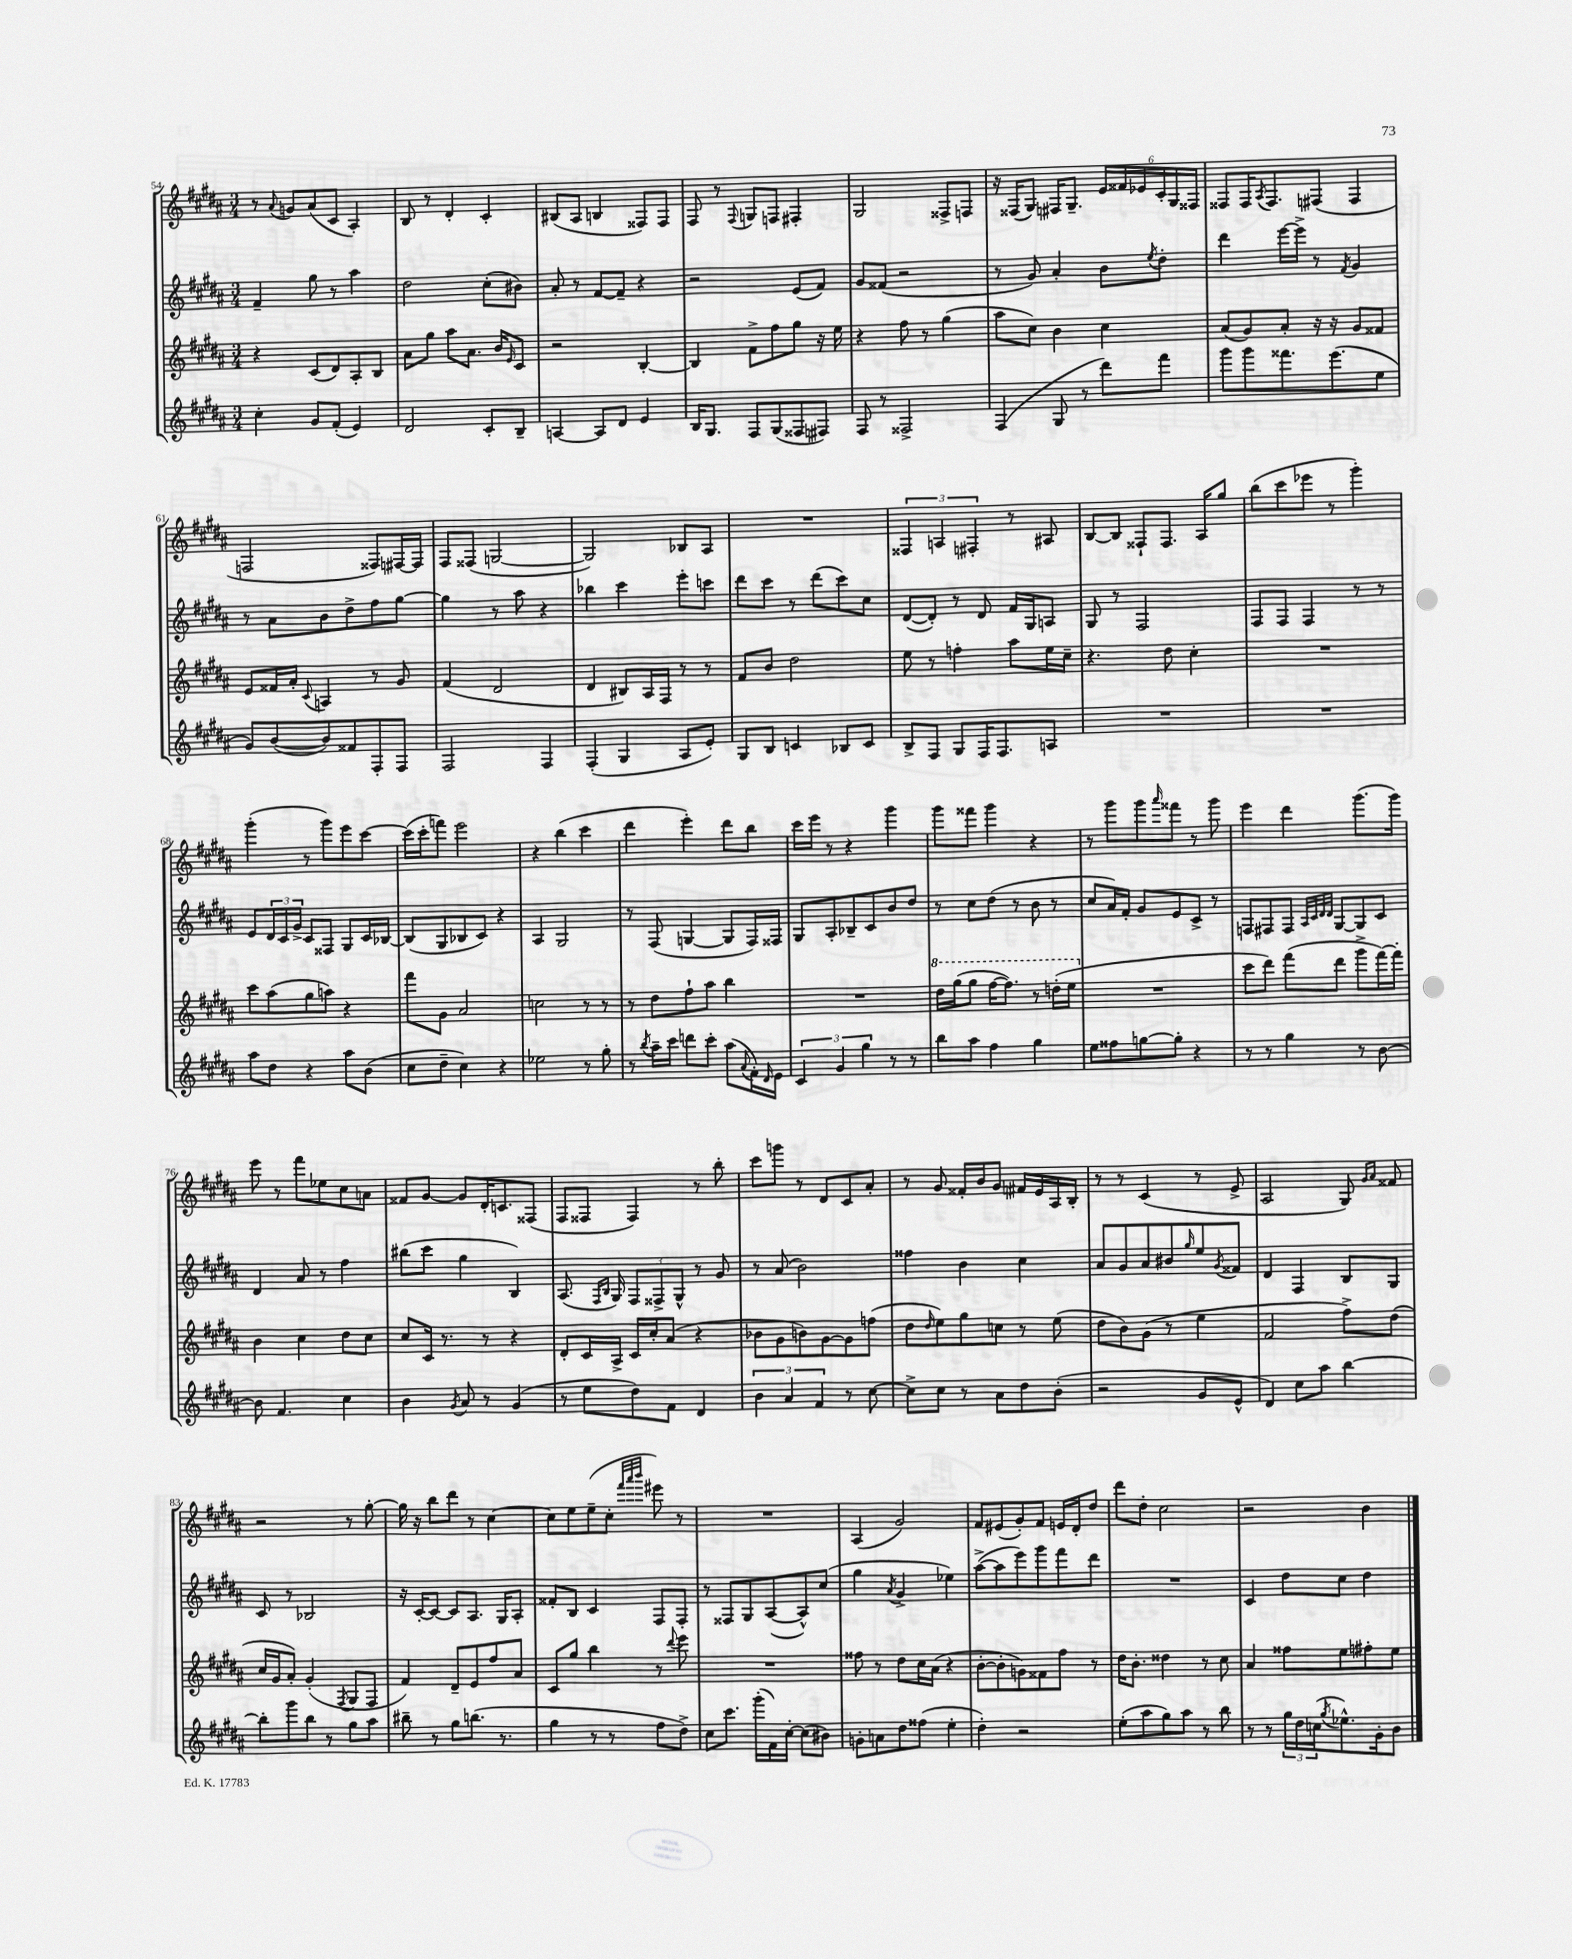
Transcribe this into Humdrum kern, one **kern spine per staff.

**kern	**kern	**kern	**kern
*part4	*part3	*part2	*part1
*staff4	*staff3	*staff2	*staff1
*clefG2	*clefG2	*clefG2	*clefG2
*k[f#c#g#d#a#]	*k[f#c#g#d#a#]	*k[f#c#g#d#a#]	*k[f#c#g#d#a#]
*M3/4	*M3/4	*M3/4	*M3/4
=54	=54	=54	=54
4cc#'\	4r	4f#~/	8r
.	.	.	8qqa#/
.	.	.	8gn/L
8g#/L	(8c#/L	8gg#\	(8a#/
(8f#'/J	8d#/)	8r	8c#/J
4e/)	8A#'/	4aa#\	4A#'/)
.	8B/J	.	.
=55	=55	=55	=55
2d#/	8a#\L	2dd#\	8B/
.	8gg#\J	.	8r
.	8aa#\L	.	4d#'/
.	8.a#\J	.	.
8c#'/L	.	(8cc#'\L	4c#'/
.	16b/KL	.	.
.	16qqe/	.	.
8B~/J	8c#/J	8b#X\J)	.
=56	=56	=56	=56
[4An/	2r	8a#'/	(8B#X/L
.	.	8r	8A#/J
8A/L]	.	[8f#/L	4Bn/
8d#/J	.	8f#~/J]	.
4e/	[4B'/	4r	8F##X/L)
.	.	.	8F##/J
=57	=57	=57	=57
16B/KL	4B/]	2r	8F#/
8.G#/J	.	.	.
.	.	.	8r
.	.	.	8qqF#/
8F#/L	8f#^\L	.	8Gn/L
(8G#/	8ff#\	.	8Fn/J
8F##X/	8gg#\J	(8e/L	4F#X'/
8F#X/J)	16r	8f#/J)	.
.	16ee\	.	.
=58	=58	=58	=58
8F#/	4r	8g#/L	2G#/
8r	.	(8f##X/J	.
2F##X^/	8ff#\	2r	.
.	8r	.	.
.	(4gg#\	.	8F##X^/L
.	.	.	8Fn/J
=59	=59	=59	=59
(4F#/	8aa#\L	8r	16r
.	.	.	(16F##X/KL
.	8cc#\J)	8g#/)	8G#/J)
8G#/	4b\	4a#'/	16F#X/KL
.	.	.	8.G#~/J
8r	.	.	.
8ddd#\L)	4cc#\	8b\L	24e/LL
.	.	.	24f##X/
.	.	.	24e-X/
.	.	8qee/	.
8fff#\J	.	8dd#'\J	24c#'/
.	.	.	24G#/
.	.	.	24F##X/JJ
=60	=60	=60	=60
8ggg#\L	(8a#/L	4ddd#\	8F##X/L
8ggg#\	8g#/)	.	16F##/K
.	.	.	8qA#/
.	.	.	8.F##/
8.fff##X\	8a#'/J	[16eee\LL	.
.	.	16eee^\JJ]	.
.	16r	8r	(8F#X/J
(8.eee\	16r	.	.
.	.	8qf#/	.
.	8g#/L	4g#/	4F#/
8ee\J	8f##X/J	.	.
!!LO:LB:g=z
=61	=61	=61	=61
8g#/L)	8e/L	8r	2Fn/
([8b/	16f##X/L	8a#\L	.
.	16a#'/JJ	.	.
.	8qqc#/	.	.
8b/])	4An/	8b\	.
8f##X/	.	8dd#^\	.
8F#'/	8r	8ff#\	8F##X/L)
8F#/J	8g#/	[8gg#\J	[16F#X/L
.	.	.	16F#/JJ]
=62	=62	=62	=62
2F#/	(4f#/	4gg#\]	8F#/L
.	.	.	(8F##X/J
.	2d#/	8r	[2Gn/
.	.	8aa#\	.
4F#/	.	4r	.
=63	=63	=63	=63
(4F#'/	4d#/	4bb-X\	2G/])
4G#/	8B#X/L)	4ccc#\	.
.	16A#/L	.	.
.	16F#/JJ	.	.
8A#/L	8r	8eee'\L	8B-X/L
8e'/J)	8r	8cccn\J	8A#/J
=64	=64	=64	=64
8G#/L	8f#/L	8ddd#\L	2.r
8B/J	8b/J	8ccc#\J	.
4cn/	2dd#\	8r	.
.	.	(8ddd#\L	.
8B-X/L	.	8ccc#\)	.
8c/J	.	8cc#\J	.
=65	=65	=65	=65
8B^/L	8ee\	([8d#/L	6F##X/
8F#/J	8r	8d#'/J])	.
.	.	.	6An/
8G#/L	4ffn'\	8r	.
.	.	.	6F#X'/
16F#/K	.	8d#/	.
8.F#/	.	.	.
.	8aa#\L	16f#/LL	8r
.	.	16G#/J	.
8An/J	16ee\L	8An/J	8A#X/
.	16cc#~\JJ	.	.
=66	=66	=66	=66
2.r	4.r	8G#/	[8B/L
.	.	8r	8B/J]
.	.	2F#/	8F##X`/L
.	8dd#\	.	8.F##/J
.	4cc#'\	.	.
.	.	.	16A#/KL
.	.	.	8gg#/J
=67	=67	=67	=67
2.r	2.r	8F#/L	(8bb\L
.	.	8F#/J	8ccc#\
.	.	4F#/	8eee-X\J
.	.	.	8r
.	.	8r	4ggg#'\)
.	.	8r	.
!!LO:LB:g=z
=68	=68	=68	=68
8aa#\L	8ccc#\L	8e/L	(4ggg#'\
8dd#\J	(8aa#\	24d#/L	.
.	.	24c#/	.
.	.	24g#^/JJ	.
4r	8gg#\	8c#/L	8r
.	8aan\J)	8F##X/J	8ggg#\L)
8aa#\L	4r	8G#/L	8eee\
(8b\J	.	16c#/L	[8ccc#\J
.	.	[16B-X/JJ	.
=69	=69	=69	=69
8cc#\L	8fff#\L	(8B-/L]	(16ccc#\LL]
.	.	.	16ccc#'\J
8dd#~\J	8g#\J	8G#/	8fffn\J)
4cc#\)	2a#/	8B-X/	2eee\
.	.	8c#/J)	.
4r	.	4r	.
=70	=70	=70	=70
2ee-X\	2ccn\	4A#/	4r
.	.	2G#/	(4bb\
8r	8r	.	4ccc#\
8gg#'\	8r	.	.
=71	=71	=71	=71
8r	8r	8r	4ddd#\
8qbb/	.	.	.
16aa#~\LL	8dd#\L	(8F#/	.
16ccc#\JJ	.	.	.
8dddn\L	8ff#`\	[4Gn/	4eee'\)
8ccc#'\J	8aa#\J	.	.
(8aa#\L	4bb\	8G/L]	8ddd#\L
8qqa#/	.	.	.
16f#'\L)	.	16F#/L)	8bb\J
16qqd#/	.	.	.
16e\JJ	.	16F##X/JJ	.
=72	=72	=72	=72
6c#/	2.r	8G#/L	16ccc#\LL
.	.	.	16eee\JJ
.	.	8A#'/	8r
6g#/	.	.	.
.	.	8B-X~/	4r
6gg#\	.	.	.
.	.	8c#/	.
8r	.	8b/	4ggg#\
8r	.	8dd#/J	.
=73	=73	=73	=73
*	*8va	*	*
8bb\L	16ddd#\LL	8r	8ggg#\L
.	(16ggg#\J	.	.
8aa#\J	8ggg#\J	8cc#\L	8fff##X\J
4ff#\	[16fff#\KL	(8dd#\J	4ggg#\
.	8.fff#\J])	.	.
.	.	8r	.
4gg#\	8r	8b\	4r
.	(16dddn'\LL	8r	.
.	16eee\JJ	.	.
=74	=74	=74	=74
*	*X8va	*	*
8ee\L	2.r	8cc#/L	8r
8ff##X\	.	16a#/L)	8ggg#\L
.	.	16f#'/JJ	.
[8ggn\	.	8g#/L	8ggg#\
.	.	.	16qqaaa#/
8gg'\J]	.	8e/	8fff##X\J
4r	.	8c#^/J	8r
.	.	8r	8ggg#\
=75	=75	=75	=75
8r	8ccc#\L	8Fn/L	4eee\
8r	8ddd#\J)	8F#X/	.
4gg#\	(8fff#\L	8F#/J	4ddd#\
.	.	32qqA#/LLL	.
.	.	32qqc#/	.
.	.	32qqd#/	.
.	.	32qqd#/JJJ	.
.	8ddd#\J	[8G#/L	.
8r	8ggg#^\L	8G#/]	(8.ggg#\L
[8b\	[16fff#\L)	8c#/J	.
.	16fff#'\JJ]	.	16ggg#\Jk)
!!LO:LB:g=z
=76	=76	=76	=76
8b\]	4b\	4d#/	8eee\
4.f#/	.	.	8r
.	4cc#\	8a#/	8fff#\L
.	.	8r	8ee-X\
4cc#\	8dd#\L	4ff#\	8cc#\
.	8cc#\J	.	8an\J
=77	=77	=77	=77
4b\	8cc#/L	(8bb#X\L	8f##X/L
.	16c#/Jk	8ccc#\J	[8g#/J
.	8.r	.	.
8qg#/	.	.	.
8a#/	.	4gg#\	8g#/L]
8r	8r	.	16d#'/K
.	.	.	8.cn/
(4g#/	4r	4B/)	.
.	.	.	(8F##X/J
=78	=78	=78	=78
8r	8d#'/L	(8.A#/	8F#/L
8ee\L	16c#/L	.	8F##X/J
.	.	16qqF#/LL	.
.	.	16qqB/JJ	.
.	16A#^/JJ	16G#/)	.
8dd#\)	16c#/LL	12F#/L	4F##/)
.	16cc#'/J	.	.
.	.	12F##X^/	.
8f#\J	(8a#/J	.	.
.	.	12G#^^/J	.
4d#/	4r	8r	8r
.	.	8g#/	8bb'\
=79	=79	=79	=79
6b\	8b-X\L	8r	8ccc#\L
.	8g#\	(8a#/	8gggn\J
6a#/	.	.	.
.	8bn\)	2b\)	8r
6f#/	.	.	.
.	[8g#\	.	8d#/L
8r	8g#\]	.	8c#/
[8cc#\	(8ffn\J	.	8a#'/J
=80	=80	=80	=80
8cc#^\L]	8dd#\L	4ff##X\	8r
.	16qqdd#/	.	.
8cc#\J	8ee\)	.	8g#/
8r	8gg#\	4b\	16f##X'/LL
.	.	.	16b/J
8a#\L	8ccn\J	.	8g#/J
8dd#\	8r	4cc#\	16f#X/LL
.	.	.	16e/
(8b'\J	(8ee\	.	16A#/
.	.	.	16B'/JJ
=81	=81	=81	=81
2r	8dd#\L	8a#/L	8r
.	8b\)	8g#/	8r
.	(8g#\J	8a#/	(4c#/
.	8r	8b#X/	.
.	.	16qqgg#/	.
8g#/L	4ee\	8ee/	8r
.	.	8qg#/	.
8e^^/J	.	8f##X/J	8e^/
=82	=82	=82	=82
4d#/)	2f#/	4d#/	2A#/
8cc#\L	.	4F#/	.
8aa#\J	.	.	.
[4bb\	8ff#^\L)	8B/L	8G#/)
.	.	.	16qqg#/LL
.	.	.	16qqa#/JJ
.	(8dd#\J	8G#/J	8f##X/
!!LO:LB:g=z
=83	=83	=83	=83
8bb'\L]	16cc#/LL	8c#/	2r
.	16g#/J	.	.
8ggg#\	8a#'/J)	8r	.
8bb\J	(4g#'/	2B-X/	.
8r	.	.	.
.	8qF#/	.	.
8gg#\L	8G#/L	.	8r
8aa#\J	8F#/J	.	[8gg#'\
=84	=84	=84	=84
8bb#X~\	4f#/)	16r	16gg#\]
.	.	[16c#'/KL	16r
8r	.	8c#/J_	8bb\L
8gg#\L	8d#~/L	8c#/L]	8ddd#\J
(8.bbn\J	8e/	8.A#/J	8r
.	8ff#/	.	[4cc#\
8.r	.	16G#/KL	.
.	8a#/J	8A#'/J	.
=85	=85	=85	=85
4gg#\	8c#/L	8f##X'/L	8cc#\L]
.	8gg#/J	8B/J	8ee\
8r	4bb\	4c#/	(8ee~\
8r	.	.	8cc#'\J
.	.	.	32qqfff#/LLL
.	.	.	32qqaaa#/
.	.	.	32qqbbb/JJJ
8ff#\L	8r	8F#/L	8eee#X\)
.	8qqddd#/	.	.
8dd#^\J)	8eee\	8F#'/J	8r
=86	=86	=86	=86
8cc#\L	2.r	8r	2.r
8.ccc#\J	.	8F##X/L	.
.	.	8G#/	.
(16ggg#'\LL	.	.	.
16f#\)	.	([8A#/	.
[16cc#'\JJ	.	.	.
(8cc#\L]	.	8A#^^/])	.
8b#X\J)	.	(8cc#/J	.
=87	=87	=87	=87
8gn'\L	8ff##X\	4gg#\	(4A#/
8an\	8r	.	.
.	.	8qa#/	.
8dd#\	8dd#\L	4g#^/	2g#/)
(8ff##X\J	16cc#\L	.	.
.	(16a#\JJ	.	.
4ee'\	4r	4ee-X\)	.
=88	=88	=88	=88
4dd#'\)	[8b'\L	([8aa#^\L	8f#/L
.	8b'\]	8aa#\]	(8e#X/
2r	8gn\)	8eee\)	8g#'/)
.	8f##X\	8ggg#\	8f#/J
.	8ff#\J	8fff#\	16en/LL
.	.	.	16d#'/J
.	8r	8ddd#\J	8dd#/J
=89	=89	=89	=89
(8ee'\L	16dd#\KL	2.r	8ddd#\L
.	8.b'\J	.	.
8aa#\	.	.	8dd#'\J
8gg#\)	4dd##X\	.	2cc#\
8aa#\J	.	.	.
8r	8r	.	.
8bb\	8cc#\	.	.
=90	=90	=90	=90
8r	4a#/	4c#/	2r
8r	.	.	.
24gg#\LL	8ff##X\L	8dd#\L	.
24dd#\	.	.	.
(24ccn\J	.	.	.
8qgg#/	.	.	.
8.ee-X^^\)	8ee\	8cc#\J	.
.	8ff#X'\	4dd#\	4b\
16g#'\k	.	.	.
8b\J	8ee\J	.	.
==	==	==	==
*-	*-	*-	*-
